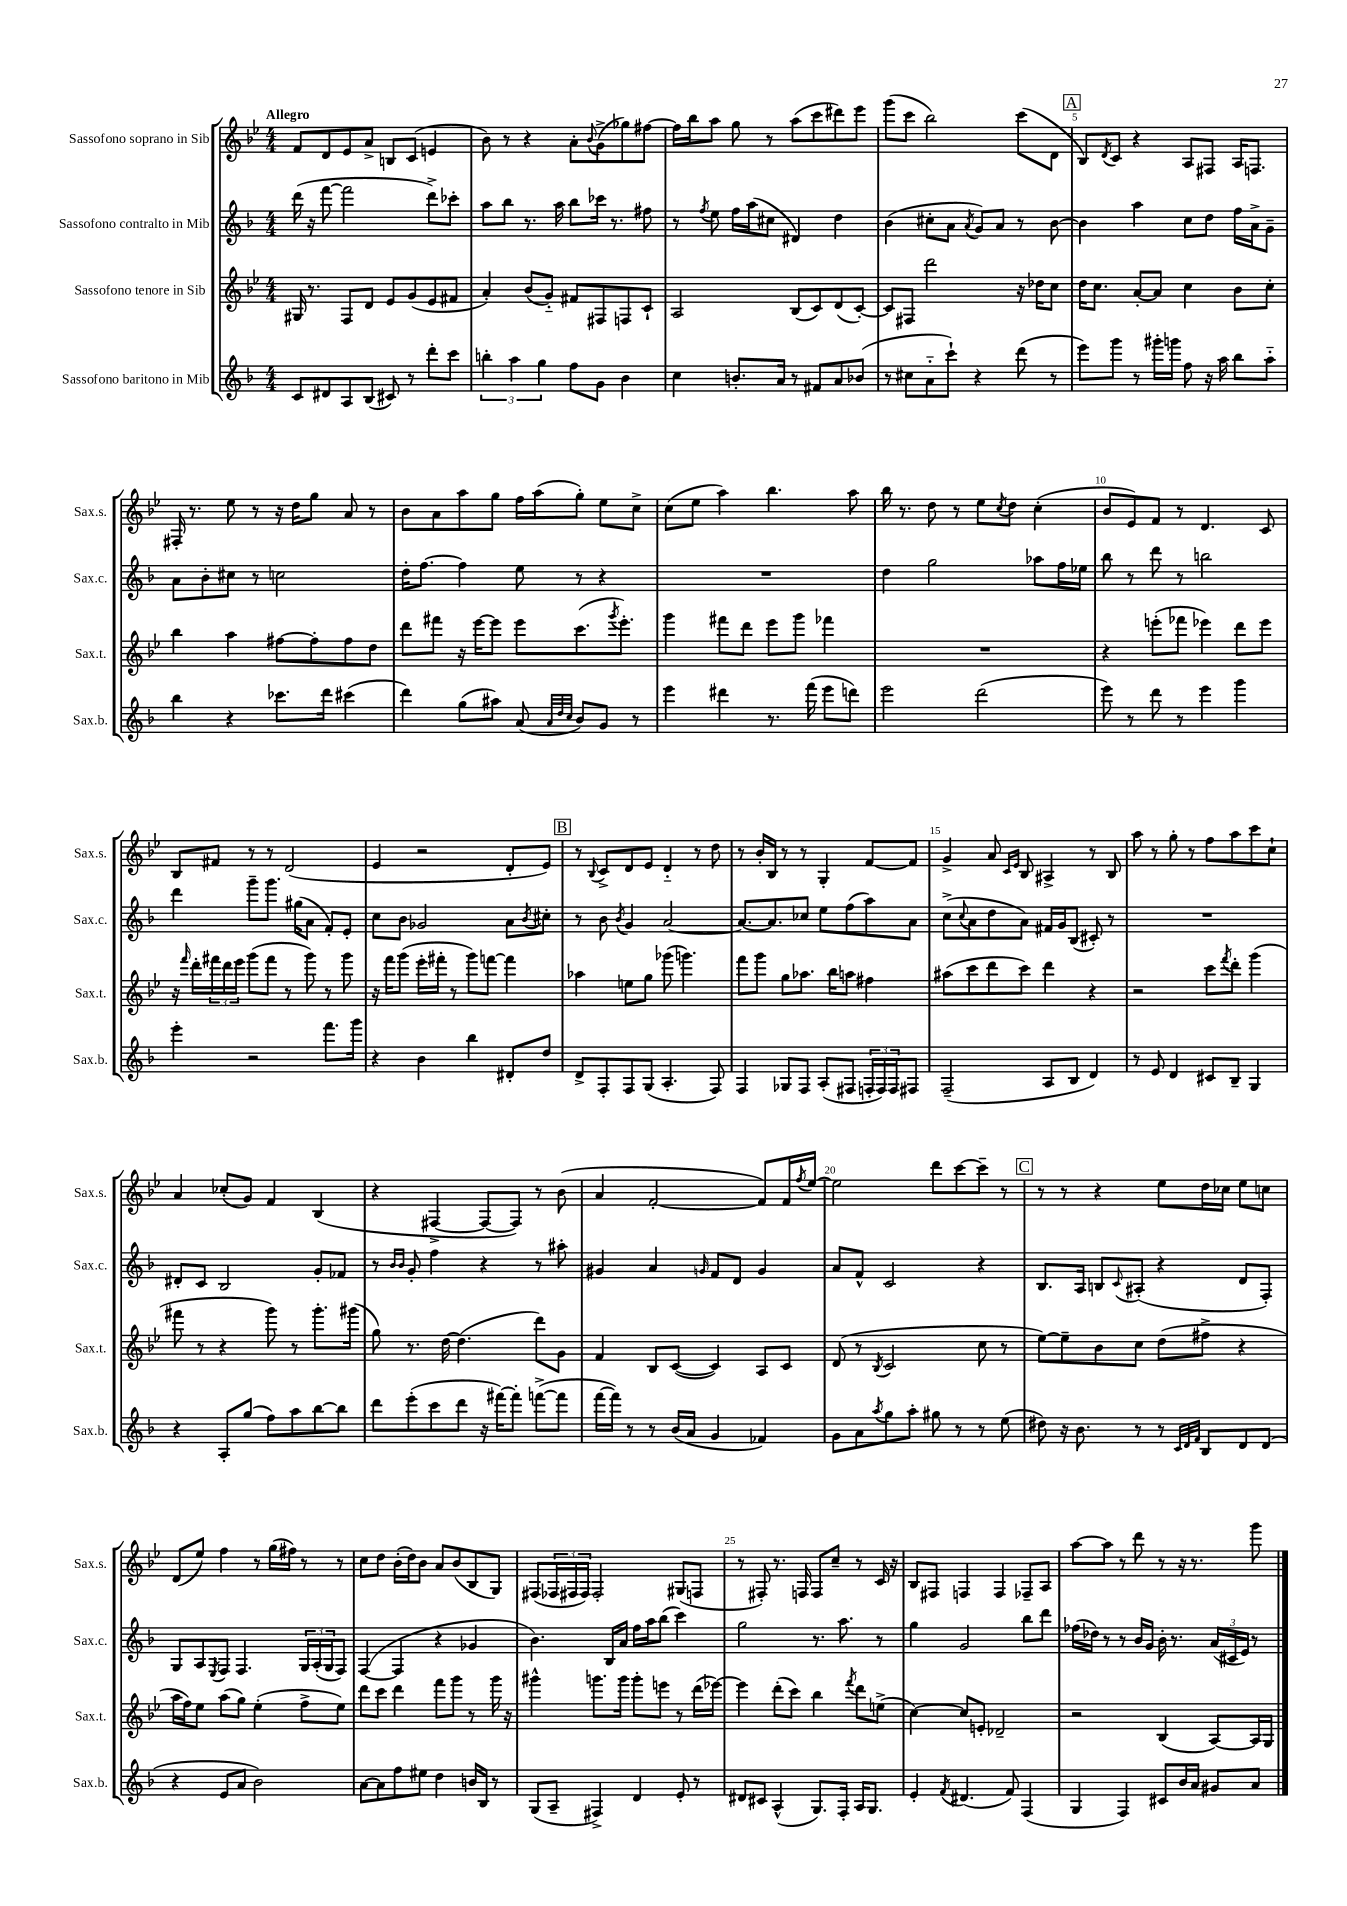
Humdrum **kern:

**kern	**kern	**kern	**kern
*part4	*part3	*part2	*part1
*staff4	*staff3	*staff2	*staff1
*I"Sassofono baritono in Mib	*I"Sassofono tenore in Sib	*I"Sassofono contralto in Mib	*I"Sassofono soprano in Sib
*I'Sax.b.	*I'Sax.t.	*I'Sax.c.	*I'Sax.s.
*clefG2	*clefG2	*clefG2	*clefG2
*k[b-]	*k[b-e-]	*k[b-]	*k[b-e-]
*M4/4	*M4/4	*M4/4	*M4/4
=1	=1	=1	=1
!	!	!	!LO:TX:a:B:t=Allegro
8c/L	16G#X/	(16ddd\	8f/L
.	8.r	16r	.
8d#X/	.	[8fff\	8d/
8A/	8F/L	2fff\]	8e-/
(8B-/J	8d/J	.	8a^/J
8c#X/)	8e-/L	.	8Bn/L
8r	(8g/	.	(8c/J
8ddd'\L	8e-/	8ddd^\L)	4en/
8ccc\J	8f#X/J	8ccc-X'\J	.
=2	=2	=2	=2
6bbn'\	4a'/)	8aa\L	8b-\)
.	.	8bb-\J	8r
6aa\	.	.	.
.	(8b-/L	8.r	4r
6gg\	.	.	.
.	8g/J)	.	.
.	.	16aa\	.
8ff\L	8f#X/L	8bb-\L	8a'\L
.	.	.	8qqb-/
8g\J	8F#X/	16ccc-X\Jk	(8g^\
.	.	8.r	.
4b-\	8Fn/	.	8gg-X\)
.	8c`/J	8ff#X\	[8ff#X\J
=3	=3	=3	=3
4cc\	2A/	8r	16ff#\LL]
.	.	.	16bb-\J
.	.	8qff/	.
.	.	8ee\	8aa\J
8.bn'/L	.	16ff\LL	8gg\
.	.	(16aa\J	.
.	.	8cc#X\J	8r
16a/Jk	.	.	.
8r	(8B-/L	4d#X/)	(8aa\L
8f#X/L	8c/)	.	8ccc\
8a/	(8d/	4dd\	8ddd#X\)
(8b-X/J	[8c'/J)	.	8eee-\J
=4	=4	=4	=4
8r	8c/L]	(4b-\	(8ggg\L
8cc#X\L	8F#X/J	.	8ccc\J
8a\	2ddd\	8cc#X'\L	2bb-\)
8ccc`\J)	.	8a\J	.
.	.	8qa/	.
4r	.	8g/L)	.
.	.	8a/J	.
(8ddd\	16r	8r	(8ccc\L
.	16dd-X\KL	.	.
8r	8cc\J	[8b-\	8d\J
!!LO:REH:place=s1:t=A
=5	=5	=5	=5
8eee\L)	16dd\KL	4b-\]	8B-/L)
.	8.cc\J	.	.
.	.	.	8qd/
8ggg\J	.	.	8c/J
8r	[8a'/L	4aa\	4r
16ggg#X'\LL	8a/J]	.	.
16gggn\JJ	.	.	.
8ff\	4cc\	8cc\L	8A/L
16r	.	8dd\J	8F#X/J
16aa\	.	.	.
8bb-\L	8b-\L	16ff\LL	16A/KL
.	.	16a^\J	8.Fn/J
8aa\J	8cc'\J	8g~\J	.
!!LO:LB:g=z
=6	=6	=6	=6
4bb-\	4bb-\	8a\L	16F#X'/
.	.	.	8.r
.	.	8b-'\	.
4r	4aa\	8cc#X\J	8ee-\
.	.	8r	8r
8.ccc-X\L	[8ff#X\L	2ccn\	16r
.	.	.	16dd\KL
.	8ff#'\]	.	8gg\J
16ddd\Jk	.	.	.
(4ccc#X\	8ff#\	.	8a/
.	8dd\J	.	8r
=7	=7	=7	=7
4ddd\)	8ddd\L	16dd'\KL	8b-\L
.	.	[8.ff\J	.
.	8fff#X\J	.	8a\
(8gg\L	16r	4ff\]	8aa\
.	[16eee-\KL	.	.
8aa#X\J)	8eee-\J]	.	8gg\J
(8a/	8eee-\L	8ee\	16ff\LL
.	.	.	(16aa\J
32qqa/LLL	.	.	.
32qqdd/	.	.	.
32qqcc/JJJ	.	.	.
8b-/L)	(8.ccc\	8r	8gg'\J)
8g/J	.	4r	8ee-\L
.	8qggg/	.	.
.	8.eee-'\J)	.	.
8r	.	.	8cc^\J
=8	=8	=8	=8
4eee\	4ggg\	1r	(8cc\L
.	.	.	8ee-\J
4ddd#X\	8fff#X\L	.	4aa\)
.	8ddd\J	.	.
8.r	8eee-\L	.	4.bb-\
.	8ggg\J	.	.
(16fff\	.	.	.
8eee\L	4fff-X\	.	.
8dddn\J)	.	.	8aa\
=9	=9	=9	=9
2eee\	1r	4dd\	16bb-\
.	.	.	8.r
.	.	2gg\	8dd\
.	.	.	8r
(2ddd\	.	.	8ee-\L
.	.	.	8qcc/
.	.	.	8dd\J
.	.	8aa-X\L	(4cc'\
.	.	16ff\L	.
.	.	16ee-X\JJ	.
=10	=10	=10	=10
8eee\)	4r	8bb-\	8b-/L
8r	.	8r	8e-/)
8ddd\	(8eeen'\L	8ddd\	8f/J
8r	8fff-X\J	8r	8r
4eee\	4eee-X\)	2bbn\	4.d/
4ggg\	8ddd\L	.	.
.	8eee-\J	.	8c/
!!LO:LB:g=z
=11	=11	=11	=11
4eee'\	16r	4ddd\	8B-/L
.	16qqfff/	.	.
.	16ddd'\LL	.	.
.	24fff#X\	.	8f#X/J
.	24ddd\	.	.
.	24eee-\JJ	.	.
2r	(8ggg\L	8ggg~\L	8r
.	8fff#\J	8.ggg\J	8r
.	8r	.	(2d/
.	.	(16gg#X\KL	.
.	8ggg\)	8a\J	.
8.fff\L	8r	8f'/L)	.
.	8ggg\	8e'/J	.
16ggg\Jk	.	.	.
=12	=12	=12	=12
4r	16r	8cc\L	4e-/
.	16fff\KL	.	.
.	(8ggg\J	8b-\J	.
4b-\	16eee-'\LL	2g-X/	2r
.	16fff#X'\JJ	.	.
.	8r	.	.
4bb-\	8ggg\L)	.	.
.	[8fffn\J	.	.
8d#X'/L	4fff\]	8a\L	8d'/L
.	.	8qb-/	.
8dd/J	.	8cc#X'\J	8e-/J)
!!LO:REH:place=s1:t=B
=13	=13	=13	=13
8d^/L	4aa-X\	8r	8r
.	.	.	8qqB-/
8F'/	.	8b-\	8c^/L
.	.	8qb-/	.
8F/	8een\L	4g/	8d/
(8G/J	8gg\J	.	8e-/J
4.A'/	(8ggg-X\	[2a/	4d/
.	4.gggn\)	.	.
.	.	.	8r
8F/)	.	.	8dd\
=14	=14	=14	=14
4F/	8fff\L	8.a/L_	8r
.	8ggg\J	.	16b-'/LL
.	.	8.a/]	16B-/JJ
8G-X/L	8gg\L	.	8r
8F/J	8.aa-X\J	8cc-X/J	8r
(8A'/L	.	8ee\L	4G'/
.	16bb-\KL	.	.
8F#X/J	8aan\J	(8ff\	.
24Fn'/LL	4ff#X\	8aa\)	[8f/L
24F/)	.	.	.
24F/J	.	.	.
8F#X/J	.	8a\J	8f/J]
=15	=15	=15	=15
(2F~/	(8aa#X\L	(8cc^\L	4g^/
.	.	8qqcc/	.
.	8ccc\	8a\	.
.	8ddd\	8dd\	8a/
.	.	.	16qqc/LL
.	.	.	16qqe-/JJ
.	8ccc\J)	8a\J)	8B-/
8A/L	4ddd\	16f#X/LL	4A#X^/
.	.	16g/J	.
8B-/J	.	(8B-/J	.
4d/)	4r	8c#X'/)	8r
.	.	8r	8B-/
=16	=16	=16	=16
8r	2r	1r	8aa\
8e/	.	.	8r
4d/	.	.	8gg'\
.	.	.	8r
8c#X/L	8ccc\L	.	8ff\L
.	8qfff/	.	.
8B-~/J	8ddd'\J	.	8aa\
4G/	(4ggg\	.	8ccc\
.	.	.	8cc`\J
!!LO:LB:g=z
=17	=17	=17	=17
4r	8fff#X\	8d#X'/L	4a/
.	8r	8c/J	.
8A'/L	4r	2B-/	(8cc-X'/L
(8gg/J	.	.	8g/J)
8ff\L)	8ggg\)	.	4f/
8aa\	8r	.	.
[8bb-\	8.ggg'\L	8g'/L	(4B-/
8bb-\J]	.	8f-X/J	.
.	(16ggg#X\Jk	.	.
=18	=18	=18	=18
8ddd\L	8gg\)	8r	4r
.	.	16qqb-/LL	.
.	.	16qqb-/JJ	.
(8eee'\	8.r	8g'/	.
8ccc\	.	4ff\	[4F#X^/
.	[16dd\	.	.
8ddd\J	(4.dd\]	.	.
16r	.	4r	8F#/L_
[16fff#X\KL)	.	.	.
8fff#'\J]	.	.	8F#/J])
([8fffn^\L	8ddd\L)	8r	8r
8fff\J]	8g\J	8aa#X'\	(8b-\
=19	=19	=19	=19
[16fff\LL	4f/	4g#X/	4a/
16fff\JJ])	.	.	.
8r	.	.	.
8r	8B-/L	4a/	[2f'/
(16b-/LL	([8c/J	.	.
16a/JJ	.	.	.
.	.	16qqgn/	.
4g/	4c/])	8f/L	.
.	.	8d/J	.
4f-X/)	8A/L	4g/	8f/L])
.	8c/J	.	16f/L
.	.	.	8qff/
.	.	.	[16ee-/JJ
=20	=20	=20	=20
8g\L	(8d/	8a/L	2ee-\]
8a\	8r	8f^^/J	.
8qaa/	8qB-/	.	.
8gg\	2c/	2c/	.
8aa'\J	.	.	.
8gg#X\	.	.	8ddd\L
8r	.	.	[8ccc\
8r	8cc\	4r	8ccc~\J]
(8ee\	8r	.	8r
!!LO:REH:place=s1:t=C
=21	=21	=21	=21
8dd#X\)	[8ee-\L)	8.B-/L	8r
16r	8ee-~\]	.	8r
8.b-\	.	16A/Jk	.
.	8b-\	8Bn/L	4r
.	.	8qqc/	.
8r	8cc\J	(8A#X'/J	.
8r	(8dd\L	4r	8ee-\L
32qqc/LLL	.	.	.
32qqd/	.	.	.
32qqf/JJJ	.	.	.
8B-/L	8ff#X^\J	.	16dd\L
.	.	.	16cc-X\JJ
8d/	4r	8d/L	8ee-\L
(8d/J	.	8F'/J)	8ccn\J
!!LO:LB:g=z
=22	=22	=22	=22
4r	16aa\LL	8G/L	(8d/L
.	16ff\J)	.	.
.	8ee-\J	8A/	8ee-/J)
.	.	8qE/	.
8e/L	(8aa\L	8F/J	4ff\
8a/J	8gg\J)	4.F/	.
2b-\)	(4ee-'\	.	8r
.	.	.	(16gg\LL
.	.	.	16ff#X\JJ)
.	8ff^\L	24G/LL	8r
.	.	(24A'/	.
.	.	24G/J	.
.	8ee-\J)	8F/J)	8r
=23	=23	=23	=23
[8a\L	8ddd\L	([4F/	8cc\L
8a\]	8ccc\J	.	8dd\J
8ff\	4ddd\	4F/]	(16b-'\LL
.	.	.	16dd\J)
8ee#X\J	.	.	8b-\J
4dd\	8fff\L	4r	8a/L
.	8ggg\J	.	(8b-/
16bn/LL	8r	4g-X/	8B-/
16B-/JJ	.	.	.
8r	16ggg\	.	8G/J)
.	16r	.	.
=24	=24	=24	=24
(8G/L	4ggg#X^^\	4.b-\)	(8F#X/L
8A~/J	.	.	24F-X/L
.	.	.	24F#X/
.	.	.	24F#/JJ)
4F#X^/)	8.gggn\L	.	2F#'/
.	.	16B-/LL	.
.	16ggg\Jk	16a/JJ	.
4d/	8ggg'\L	16ff\LL	.
.	.	16aa\J	.
.	8eeen\J	(8bb-\J	.
8e'/	8r	4ccc\)	(8G#X/L
8r	(16ddd\LL	.	8Fn/J
.	[16eee-X\JJ)	.	.
=25	=25	=25	=25
8d#X/L	4eee-\]	2gg\	8r
8c#X/J	.	.	8F#X'/)
(4A^^/	(8ddd'\L	.	8.r
.	8ccc\J)	.	.
.	.	.	16Fn/
8.G/L)	4bb-\	8.r	8F/L
.	.	.	8cc~/J
16F'/Jk	.	8.aa\	.
.	8qfff/	.	.
16A/KL	8ddd\L	.	8r
8.G/J	.	.	.
.	(8een^\J	8r	16c/
.	.	.	16r
=26	=26	=26	=26
4e'/	[4cc\)	4gg\	8B-/L
.	.	.	8F#X/J
8qf/	.	.	.
(4.d#X/	8cc/L]	2g/	4Fn/
.	8en'/J	.	.
.	2d-X~/	.	4F/
8f/)	.	.	.
(4F/	.	8bb-\L	8F-X~/L
.	.	8ddd\J	8A/J
=27	=27	=27	=27
4G/	2r	(16ff-X\LL	[8aa\L
.	.	16dd-X\JJ)	.
.	.	8r	8aa\J]
4F/)	.	8r	8r
.	.	16b-/LL	8ddd\
.	.	16g/JJ	.
8c#X/L	(4B-/	16b-'\	8r
.	.	8.r	.
16b-/L	.	.	16r
16a/JJ	.	.	8.r
8g#X/L	[8A/L)	(24a/LL	.
.	.	24c#X/	.
.	.	24e/JJ)	.
8a/J	16A/L]	8r	8ggg\
.	16G/JJ	.	.
==	==	==	==
*-	*-	*-	*-
